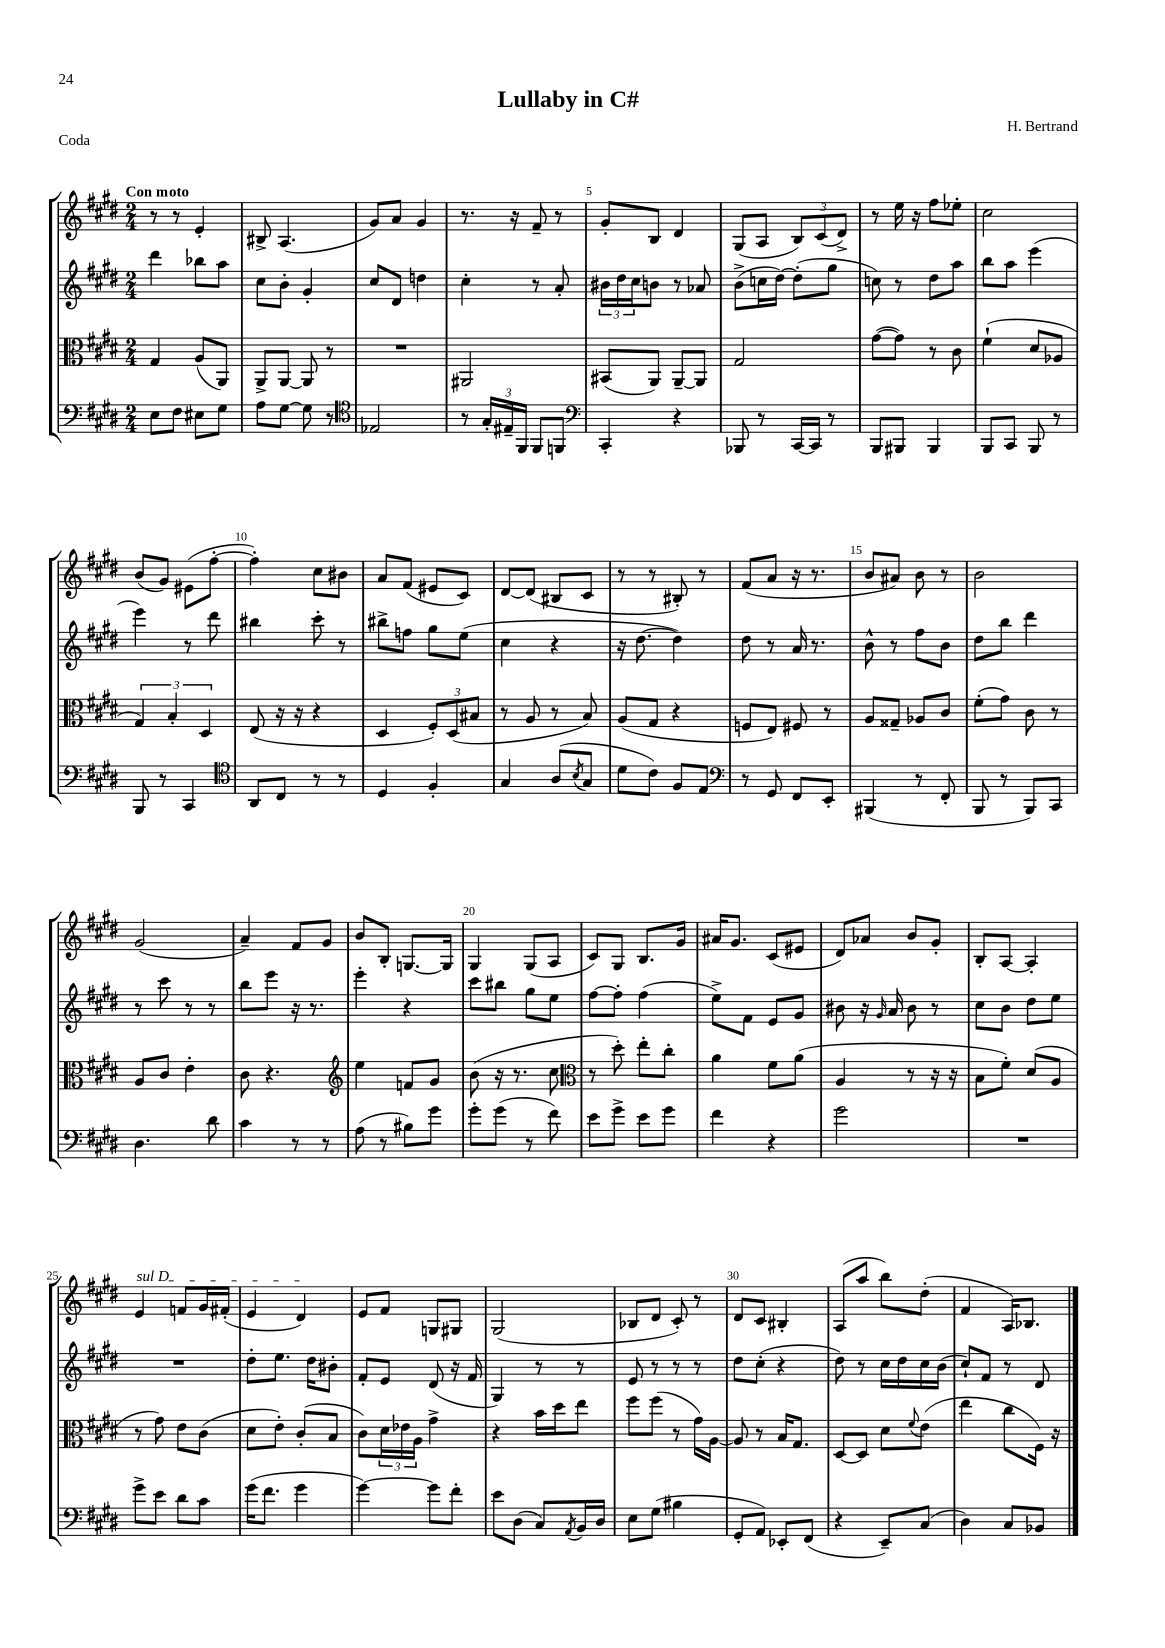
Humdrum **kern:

**kern	**kern	**kern	**kern
*staff4	*staff3	*staff2	*staff1
*clefF4	*clefC3	*clefG2	*clefG2
*k[f#c#g#d#]	*k[f#c#g#d#]	*k[f#c#g#d#]	*k[f#c#g#d#]
*M2/4	*M2/4	*M2/4	*M2/4
8E	4G#	4ddd#	8r
8F#	.	.	8r
8E#	(8A	8bb-	4e'
8G#	8AA)	8aa	.
=	=	=	=
8A	8AA^	8cc#	8B#^
[8G#	[8AA	8b'	(4.A
8G#]	8AA]	4g#'	.
8r	8r	.	.
=	=	=	=
*clefC4	*	*	*
2E-	2r	8cc#	8g#)
.	.	8d#	8a
.	.	4dd	4g#
=	=	=	=
8r	2AA#	4cc#'	8.r
24G#'	.	.	.
24E#~	.	.	.
.	.	.	16r
24FF#	.	.	.
8FF#	.	8r	8f#~
8FF	.	8a'	8r
=	=	=	=
*clefF4	*	*	*
4CC#'	(8BB#	24b#	8g#'
.	.	24dd#	.
.	.	24cc#	.
.	8AA)	8b	8B
4r	[8AA~	8r	4d#
.	8AA]	8a-	.
=	=	=	=
8BBB-	2G#	(8b^	(8G#
8r	.	16cc	8A
.	.	[16dd#)	.
[16CC#	.	(8dd#']	12B)
16CC#]	.	.	.
.	.	.	(12c#
8r	.	8gg#	.
.	.	.	12d#^)
=	=	=	=
8BBB	([8g#	8cc)	8r
8BBB#	8g#])	8r	16ee
.	.	.	16r
4BBB#	8r	8dd#	8ff#
.	8c#	8aa	8ee-'
=	=	=	=
8BBB	(4f#`	8bb	2cc#
8CC#	.	8aa	.
8BBB	8d#	(4eee	.
8r	8A-	.	.
=	=	=	=
8BBB	6G#)	4eee)	(8b
8r	.	.	8g#)
.	6B'	.	.
4CC#	.	8r	(8e#
.	6D#	.	.
.	.	8ddd#	[8ff#'
=	=	=	=
*clefC4	*	*	*
8AA	(8E	4bb#	4ff#'])
8C#	16r	.	.
.	16r	.	.
8r	4r	8ccc#'	8cc#
8r	.	8r	8b#
=	=	=	=
4D#	4D#	8bb#^	8a
.	.	8ff	(8f#
4F#'	12F#')	8gg#	8e#
.	(12D#	.	.
.	.	(8ee	8c#)
.	12B#	.	.
=	=	=	=
4G#	8r	4cc#	[8d#
.	8A	.	(8d#]
(8A	8r	4r	8B#
8qB	.	.	.
8G#	8B)	.	8c#
=	=	=	=
8d#	(8A	16r	8r
.	.	[8.dd#	.
8c#)	8G#	.	8r
8F#	4r	4dd#])	8B#')
8E	.	.	8r
=	=	=	=
*clefF4	*	*	*
8r	8F	8dd#	(8f#
8GG#	8E)	8r	8a
8FF#	8F#	16a	16r
.	.	8.r	8.r
8EE'	8r	.	.
=	=	=	=
(4BBB#	8A	8b^^	8b
.	8G##~	8r	8a#)
8r	8A-	8ff#	8b
8FF#'	8c#	8b	8r
=	=	=	=
8BBB	(8f#'	8dd#	2b
8r	8g#)	8bb	.
8BBB)	8c#	4ddd#	.
8CC#	8r	.	.
=	=	=	=
4.D#	8A	8r	(2g#
.	8c#	8ccc#	.
.	4e'	8r	.
8d#	.	8r	.
=	=	=	=
4c#	8c#	8bb	4a~)
.	4.r	8eee	.
8r	.	16r	8f#
.	.	8.r	.
8r	.	.	8g#
=	=	=	=
*	*clefG2	*	*
(8A	4ee	4eee'	8b
8r	.	.	8B'
8B#)	8f	4r	[8.G
8g#	8g#	.	.
.	.	.	16G]
=	=	=	=
8g#'	(8b	8ccc#	4G#
(8g#	16r	8bb#	.
.	8.r	.	.
8r	.	8gg#	(8G#
8f#)	8cc#	8ee	8A
=	=	=	=
*	*clefC3	*	*
8e	8r	[8ff#	8c#)
8g#^	8dd#')	8ff#']	8G#
8e	8ee'	(4ff#	8.B
8g#	8cc#'	.	.
.	.	.	16g#
=	=	=	=
4f#	4a	8ee^)	16a#
.	.	.	8.g#
.	.	8f#	.
4r	8f#	8e	(8c#
.	(8a	8g#	8e#
=	=	=	=
2g#	4A	8b#	8d#)
.	.	16r	8a-
.	.	16qqg#	.
.	.	16a	.
.	8r	8b#	8b
.	16r	8r	8g#'
.	16r	.	.
=	=	=	=
2r	8B	8cc#	8B'
.	8f#')	8b	[8A
.	(8d#	8dd#	4A']
.	8A	8ee	.
=	=	=	=
8g#^	8r	2r	4e
8e	8g#)	.	.
8d#	8e	.	8f
8c#	(8c#	.	16g#
.	.	.	(16f#'
=	=	=	=
(16g#	8d#	8dd#'	4e
8.f#	.	.	.
.	8e')	8.ee	.
4g#	(8c#'	.	4d#)
.	.	16dd#	.
.	8B	8b#'	.
=	=	=	=
[4g#)	8c#)	8f#'	8e
.	24d#	8e	8f#
.	24e-	.	.
.	24A	.	.
8g#]	4g#^	(8d#	8G
8f#'	.	16r	8G#
.	.	16f#	.
=	=	=	=
8e	4r	4G#)	(2G#
(8D#	.	.	.
8C#)	16b	8r	.
.	16dd#	.	.
8qAA	.	.	.
16BB	8ee	8r	.
16D#	.	.	.
=	=	=	=
8E	8ff#	8e	8B-
(8G#	(8ff#	8r	8d#
4B#	8r	8r	8c#')
.	16g#)	8r	8r
.	[16A	.	.
=	=	=	=
8GG#'	8A]	8dd#	8d#
8AA)	8r	(8cc#'	8c#
8EE-'	16B	4r	4B#'
.	8.G#	.	.
(8FF#	.	.	.
=	=	=	=
4r	[8D#	8dd#)	(8A
.	8D#]	8r	8aa
8EE~)	8d#	16cc#	8bb)
.	.	16dd#	.
.	8qqf#	.	.
(8C#	(8e	16cc#	(8dd#'
.	.	(16b	.
=	=	=	=
4D#)	4ee	8cc#`)	4f#
.	.	8f#	.
8C#	8cc#	8r	16A)
.	.	.	8.B-
8BB-	16F#)	8d#	.
.	16r	.	.
==	==	==	==
*-	*-	*-	*-
